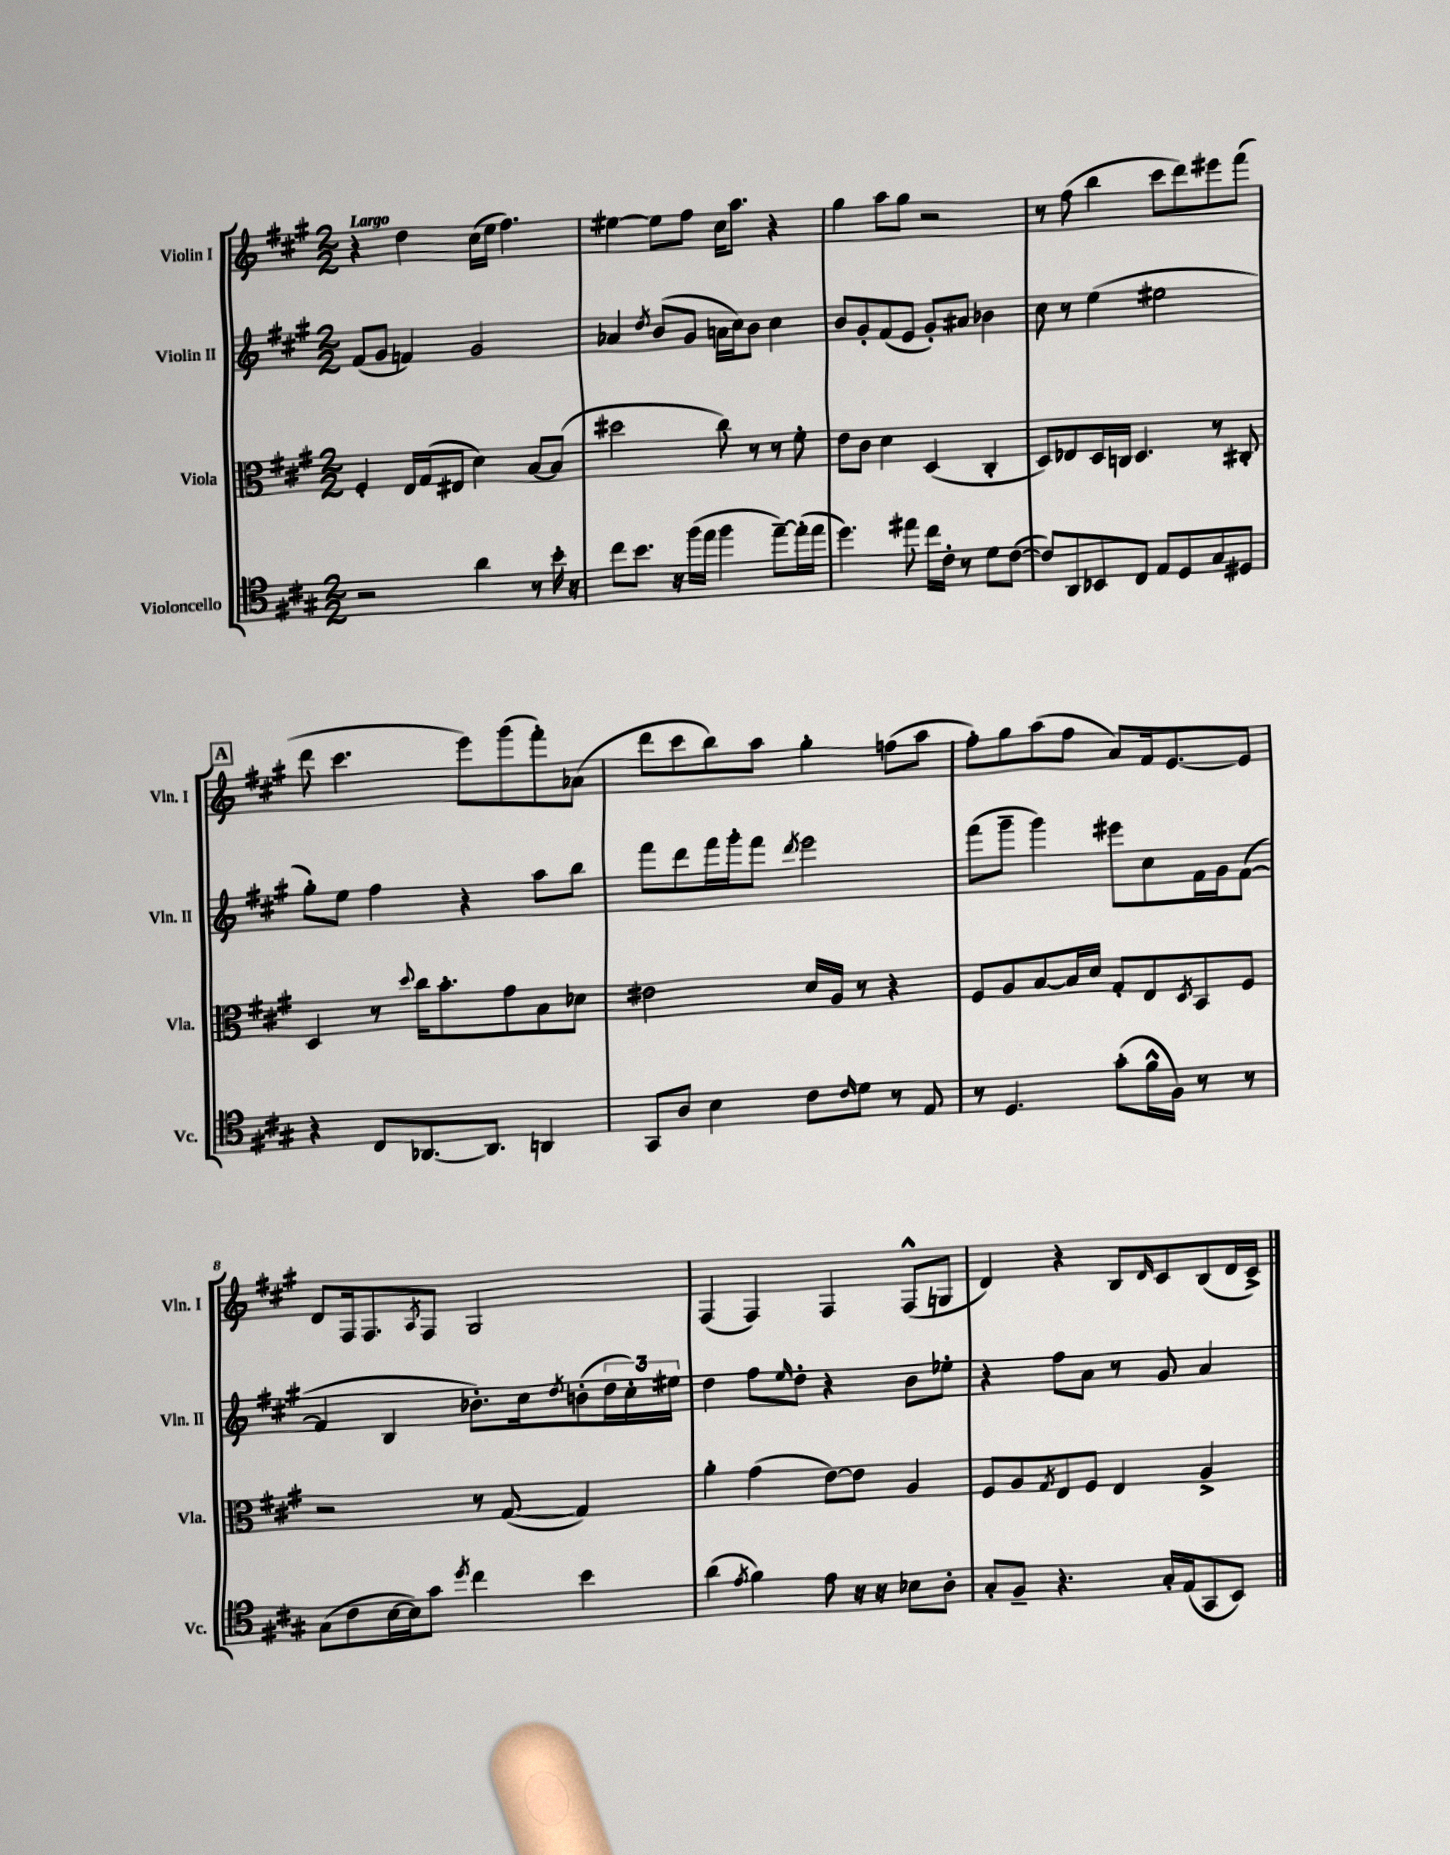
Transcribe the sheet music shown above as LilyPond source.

<<
\new StaffGroup <<
\new Staff = "s0" \with { instrumentName = "Violin I" shortInstrumentName = "Vln. I" } {
    \clef treble \key a \major \numericTimeSignature \time 2/2 \tempo "Largo"
    r4 d''4 cis''16( e''16 fis''4.) |
    eis''4~ eis''8 fis''8 cis''16 a''8. r4 |
    gis''4 a''8 gis''8 r2 |
    r8 fis''8( b''4 cis'''8 d'''8) eis'''8 fis'''8( |
    \mark \markup { \box "A" } d'''8 cis'''4. e'''8) gis'''8( fis'''8-.) aes'8( |
    d'''8 cis'''8 b''8) a''8 gis''4-. f''8( a''8 |
    fis''8-.) gis''8 a''8( fis''8 a'8) fis'16 e'8.~ e'8 |
    d'8 fis16 fis8. \acciaccatura { a8 } fis8 gis2 |
    fis4( fis4) fis4 fis8-^( g8 |
    d'4) r4 b8 \grace { d'16 } cis'8 b8( d'16 cis'16->) \bar "|." |
}
\new Staff = "s1" \with { instrumentName = "Violin II" shortInstrumentName = "Vln. II" } {
    \clef treble \key a \major \numericTimeSignature \time 2/2
    fis'8( gis'8 f'4) gis'2 |
    aes'4 \acciaccatura { d''8 } b'8( gis'8 a'16 cis''16) b'8 cis''4 |
    b'8 gis'8-. fis'8( e'8 gis'8-.) ais'8 bes'4 |
    cis''8 r8 e''4( eis''2 |
    \mark \markup { \box "A" } gis''8-.) e''8 fis''4 r4 a''8 b''8 |
    fis'''8 d'''8 fis'''16 gis'''16-. fis'''8 \acciaccatura { d'''8 } e'''2 |
    fis'''8( gis'''8-- gis'''4) eis'''8 cis''8 fis'16 gis'16 fis'8~( |
    fis'4 b4 bes'8.-.) cis''16 \acciaccatura { d''8 } b'8-.( \tuplet 3/2 { d''16 cis''16-.) eis''16 } |
    d''4 fis''8 \grace { e''16 } d''8-. r4 b'8 ees''8-. |
    r4 fis''8 a'8 r8 gis'8 a'4 \bar "|." |
}
\new Staff = "s2" \with { instrumentName = "Viola" shortInstrumentName = "Vla." } {
    \clef alto \key a \major \numericTimeSignature \time 2/2
    fis4-. e16 gis16( eis8 d'4) b8~ b8( |
    dis''2 cis''8) r8 r8 fis'8-. |
    e'8 cis'8 d'4 d4( cis4-. |
    d8) ees8 d16 c16 d4. r8 cis8-. |
    \mark \markup { \box "A" } d4 r8 \appoggiatura { d''8 } cis''16 b'8.-. gis'8 b8 des'8 |
    eis'2 d'16 a16 r8 r4 |
    fis8 a8 b8~ b16 d'16 gis8-. e8 \acciaccatura { d8 } b,8 fis8 |
    r2 r8 gis8~( gis4) |
    a'4-. gis'4( e'8~) e'8 a4 |
    fis8 a8 \acciaccatura { gis8 } e8 fis8 e4 a4-> \bar "|." |
}
\new Staff = "s3" \with { instrumentName = "Violoncello" shortInstrumentName = "Vc." } {
    \clef tenor \key a \major \numericTimeSignature \time 2/2
    r2 a'4 r8 b'16-. r16 |
    cis''8 b'8. r16 fis''16( e''16 fis''4 e''8~--) e''16-.( e''16 |
    d''4.) eis''8 cis''16 cis'16-. r8 d'8 cis'8~( |
    cis'8) a,8 bes,8 cis8 e8 d8 gis8 dis8 |
    \mark \markup { \box "A" } r4 cis8 aes,8.~ aes,8. a,4 |
    gis,8 a8 b4 cis'8 \grace { cis'16 } d'8 r8 e8 |
    r8 d4. gis'8-.( fis'16-^ fis16) r8 r8 |
    gis8( cis'8 b16~ b16) gis'8 \acciaccatura { d''8 } cis''4 b'4 |
    a'4( \acciaccatura { e'8 } fis'4) e'8 r16 r16 bes8 a8-. |
    gis8-. fis8-- r4. gis16-. e16( gis,8 b,8) \bar "|." |
}
>>
>>
